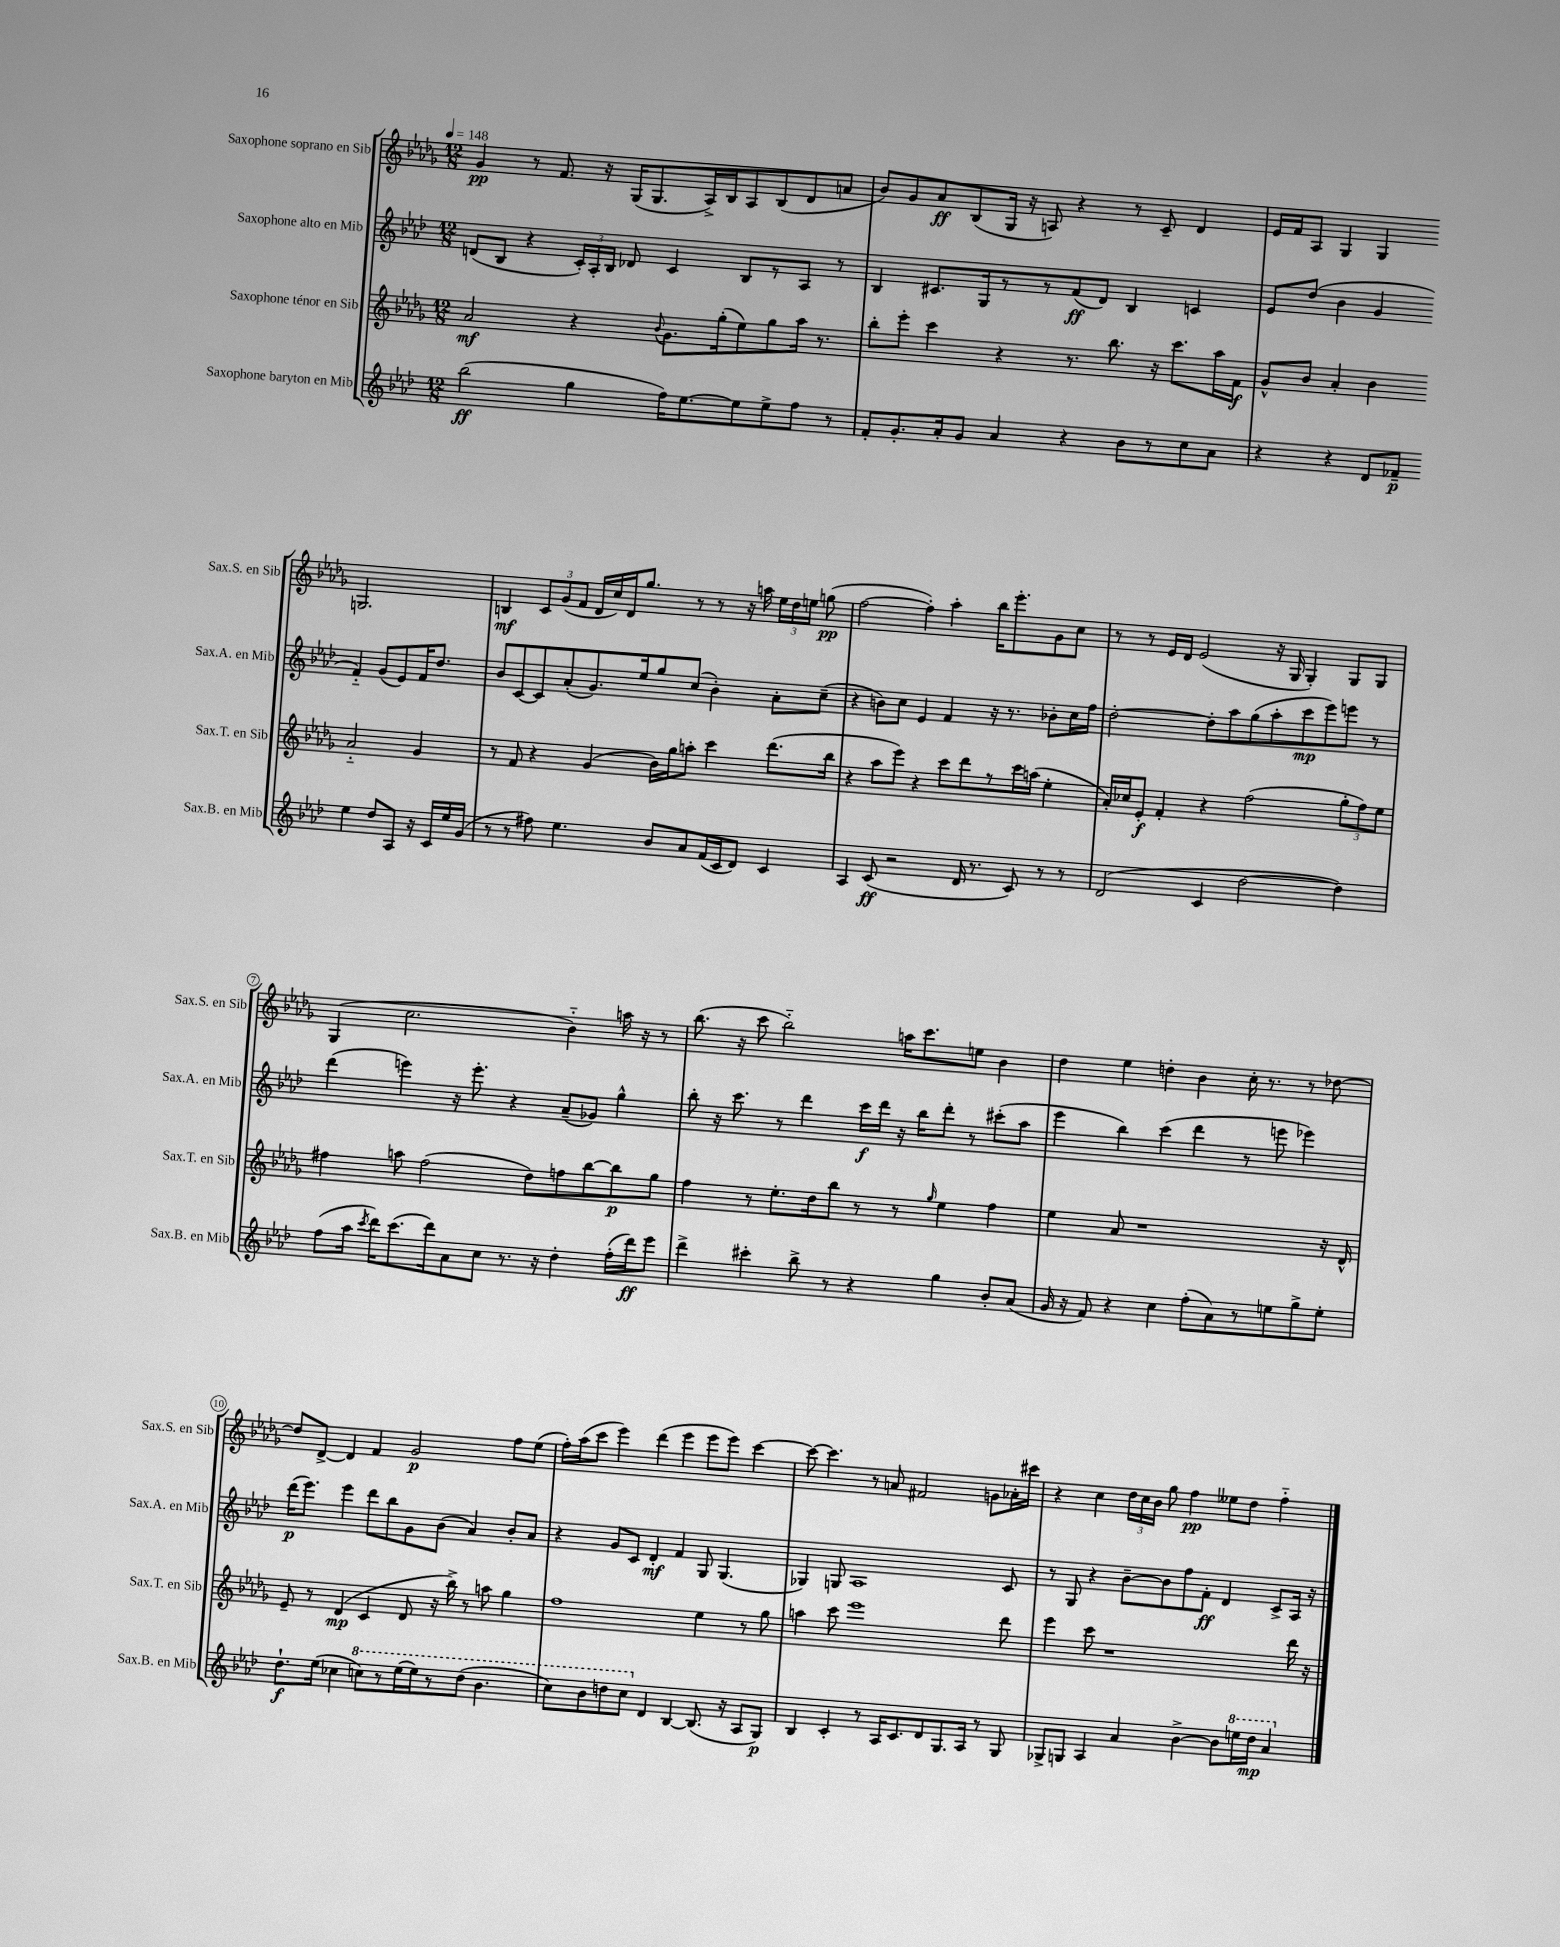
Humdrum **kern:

**kern	**kern	**kern	**kern
*staff4	*staff3	*staff2	*staff1
*clefG2	*clefG2	*clefG2	*clefG2
*k[b-e-a-d-]	*k[b-e-a-d-g-]	*k[b-e-a-d-]	*k[b-e-a-d-g-]
*M12/8	*M12/8	*M12/8	*M12/8
*MM148	*MM148	*MM148	*MM148
(2bb-	2a-	(8d	4g-
.	.	8B-	.
.	.	4r	8r
.	.	.	8.f
4gg	4r	24c')	.
.	.	24A-'	.
.	.	.	16r
.	.	24B-	.
.	.	8d-	(16G-
.	.	.	8.G-
.	8qqb-	.	.
16ff)	8.g-	4c	.
[8.ee-	.	.	.
.	.	.	16A-^)
.	(16gg-'	.	16B-
8ee-]	8ee-)	8B-	8A-
8ee-^	8gg-	8r	(8B-
8ff	16aa-	8A-	8d-
.	8.r	.	.
8r	.	8r	8a
=	=	=	=
8f'	8bb-'	4B-	8b-)
8.g'	8eee-'	.	8g-
.	4ccc	8.c#	8a-
16a-'	.	.	.
8g	.	.	(8B-
.	.	16G	.
4a-	4r	8r	16G-
.	.	.	16r
.	.	8r	8A)
4r	8.r	(8f	4r
.	.	8d-)	.
.	8.bb-	.	.
8b-	.	4B-	8r
8r	16r	.	8c~
.	8.ccc	.	.
8cc	.	4c	4d-
8a-	16aa-	.	.
.	16f	.	.
=	=	=	=
4r	8g-^^	8e-	16e-
.	.	.	16f
.	8b-	(8dd-	8A-
4r	4a-'	4b-	4G-
8d-	4b-	4g	4G-
8f-~	.	.	.
4ee-	2a-'~	4f'~)	2.G
8dd-	.	(8g	.
8A-	.	8e-)	.
16r	4g-	16f	.
16c	.	8.dd-	.
16ee-	.	.	.
(16g	.	.	.
=	=	=	=
8r	8r	8b-	4B
8r	8f	[8c	.
8ff#)	4r	8c]	12c
.	.	.	(12g-
4.ee-	.	(8a-'	.
.	.	.	12f
.	(4g-	8.g)	16d-
.	.	.	16cc)
.	.	.	16d-
.	.	16ee-	8.gg-
8b-	16b-)	8gg	.
.	16gg-	.	.
8a-	8aa'	(8cc	8r
(16f	4ccc	4b-')	8r
16c	.	.	.
8d-)	.	.	16r
.	.	.	16aa
4c	(8.ddd-	8a-'	24ee-
.	.	.	24dd-
.	.	.	24ee
.	.	(8cc~	(8gg
.	16bb-	.	.
=	=	=	=
4A-	4r	4r	[2ff
(8c	8aa-	8b)	.
2r	8eee-)	8cc	.
.	4r	4e-	4ff'])
.	8ccc	4f	4aa-'
16d-	8ddd-	.	.
8.r	.	.	.
.	8r	16r	16bb-
.	.	8.r	8.eee-'
8c)	16ccc	.	.
.	(16aa	.	.
8r	4ee-'	8b-'	8g-
8r	.	16cc	8cc
.	.	16ff	.
=	=	=	=
(2d-	16a-')	[2dd-'	8r
.	16cc-	.	.
.	8e-'	.	8r
.	4f'	.	16e-
.	.	.	16d-
.	.	.	(2e-
4c	4r	8dd-']	.
.	.	8aa-	.
[2dd-	(2ff	(8gg	.
.	.	8aa-'	16r
.	.	.	16G-
.	.	8ccc	4G-')
.	.	8eee-)	.
4dd-])	12gg-'	8eee	8G-
.	12ff)	.	.
.	.	8r	8G-
.	12ee-	.	.
=	=	=	=
(8ff	4ff#	(4ddd-	(4G-
16aa-	.	.	.
8qccc	.	.	.
16ddd-)	.	.	.
(8.ccc	8aa	4eee)	2.cc
.	(2ff#	.	.
16ddd-)	.	.	.
8a-	.	16r	.
.	.	8.eee'	.
8cc	.	.	.
8.r	.	4r	.
.	8dd-)	.	.
16r	.	.	.
4dd-'	8ff	(8a-~	4b-'~)
.	[8bb-	8g-)	.
(16ff'	8bb-]	4gg^^	16aa
16ddd-)	.	.	16r
8eee-	8gg-	.	8r
=	=	=	=
4ddd-^	4ff	8bb-'	(8.bb-
.	.	16r	.
.	.	8.ccc	16r
4ccc#'	8r	.	8ccc
.	8.ee-'	8r	2bb-'~)
8bb-^	.	4ddd-	.
.	16dd-	.	.
8r	8bb-	.	.
4r	8r	16ccc	.
.	.	16ddd-	.
.	8r	16r	16aa
.	.	16bb-	8.ccc
.	16qqgg-	.	.
4gg	4ee-	8ddd-'	.
.	.	8r	8ee
8b-'	4ff	(8ccc#'	4b-
(8a-	.	8aa-	.
=	=	=	=
16g	4ee-	4eee-	4dd-
16r	.	.	.
8f)	.	.	.
4r	8a-	4bb-)	4ee-
.	1r	.	.
4cc	.	(4ccc	4dd'
(8ff'	.	4ddd-	4b-
8a-)	.	.	.
8r	.	8r	16cc'
.	.	.	8.r
8ee	.	8eee	.
8gg^	.	4eee-)	8r
8ee'	16r	.	[8dd-
.	16d-^^	.	.
=	=	=	=
8.dd-`	8e-~	(16ddd-	8dd-]
.	.	8.eee-)	.
.	8r	.	[8d-^
(16ee-	.	.	.
4cc-	(4d-	4eee-	4d-]
8ccc)	4c	8ddd-	4f
8r	.	8bb-	.
(16eee-	8d-	8g	2g-
16eee-)	.	.	.
8r	16r	(8b-	.
.	16bb-^)	.	.
(8ddd-	8r	4a-)	.
4.bb-	8aa	.	.
.	4gg-	8b-'	8ff
.	.	8a-	(8ee-
=	=	=	=
8ccc)	1ff	4r	16ff')
.	.	.	(16aa-
8bb-	.	.	8ccc
8ddd	.	8g	4eee-)
8ccc	.	8c	.
4d-	.	4d-'	(4ddd-
[4B-	.	4f	4eee-
(8.B-]	4ee-	8G	8eee-
.	.	(4.G	8eee-)
16r	.	.	.
8A-	8r	.	[4ccc
8G)	8gg-	.	.
=	=	=	=
4B-	4aa	4G-)	8ccc_
.	.	.	4.ccc]
4c'	8ccc	8G	.
.	1eee-	1A-	.
8r	.	.	8r
16A-	.	.	8a
8.c	.	.	.
.	.	.	2f#
8d-	.	.	.
8.G	.	.	.
16A-	.	.	.
8r	.	.	8g
8G	8ddd-	8c	16a-'
.	.	.	16ccc#
=	=	=	=
8G-^	4eee-	8r	4r
8G	.	8G	.
4A-	8ccc	4r	4cc
.	1r	.	.
4a-	.	[8b-~	24dd-
.	.	.	24cc
.	.	.	24b-
.	.	8b-]	8gg-
[4b-^	.	8ff	4ff
.	.	8f'	.
8b-]	.	4d-	8ee--
16eee	.	.	8dd-
16ddd-	.	.	.
4aa-	.	8c^	4ff'~
.	16ddd-	16A-	.
.	16r	16r	.
==	==	==	==
*-	*-	*-	*-
